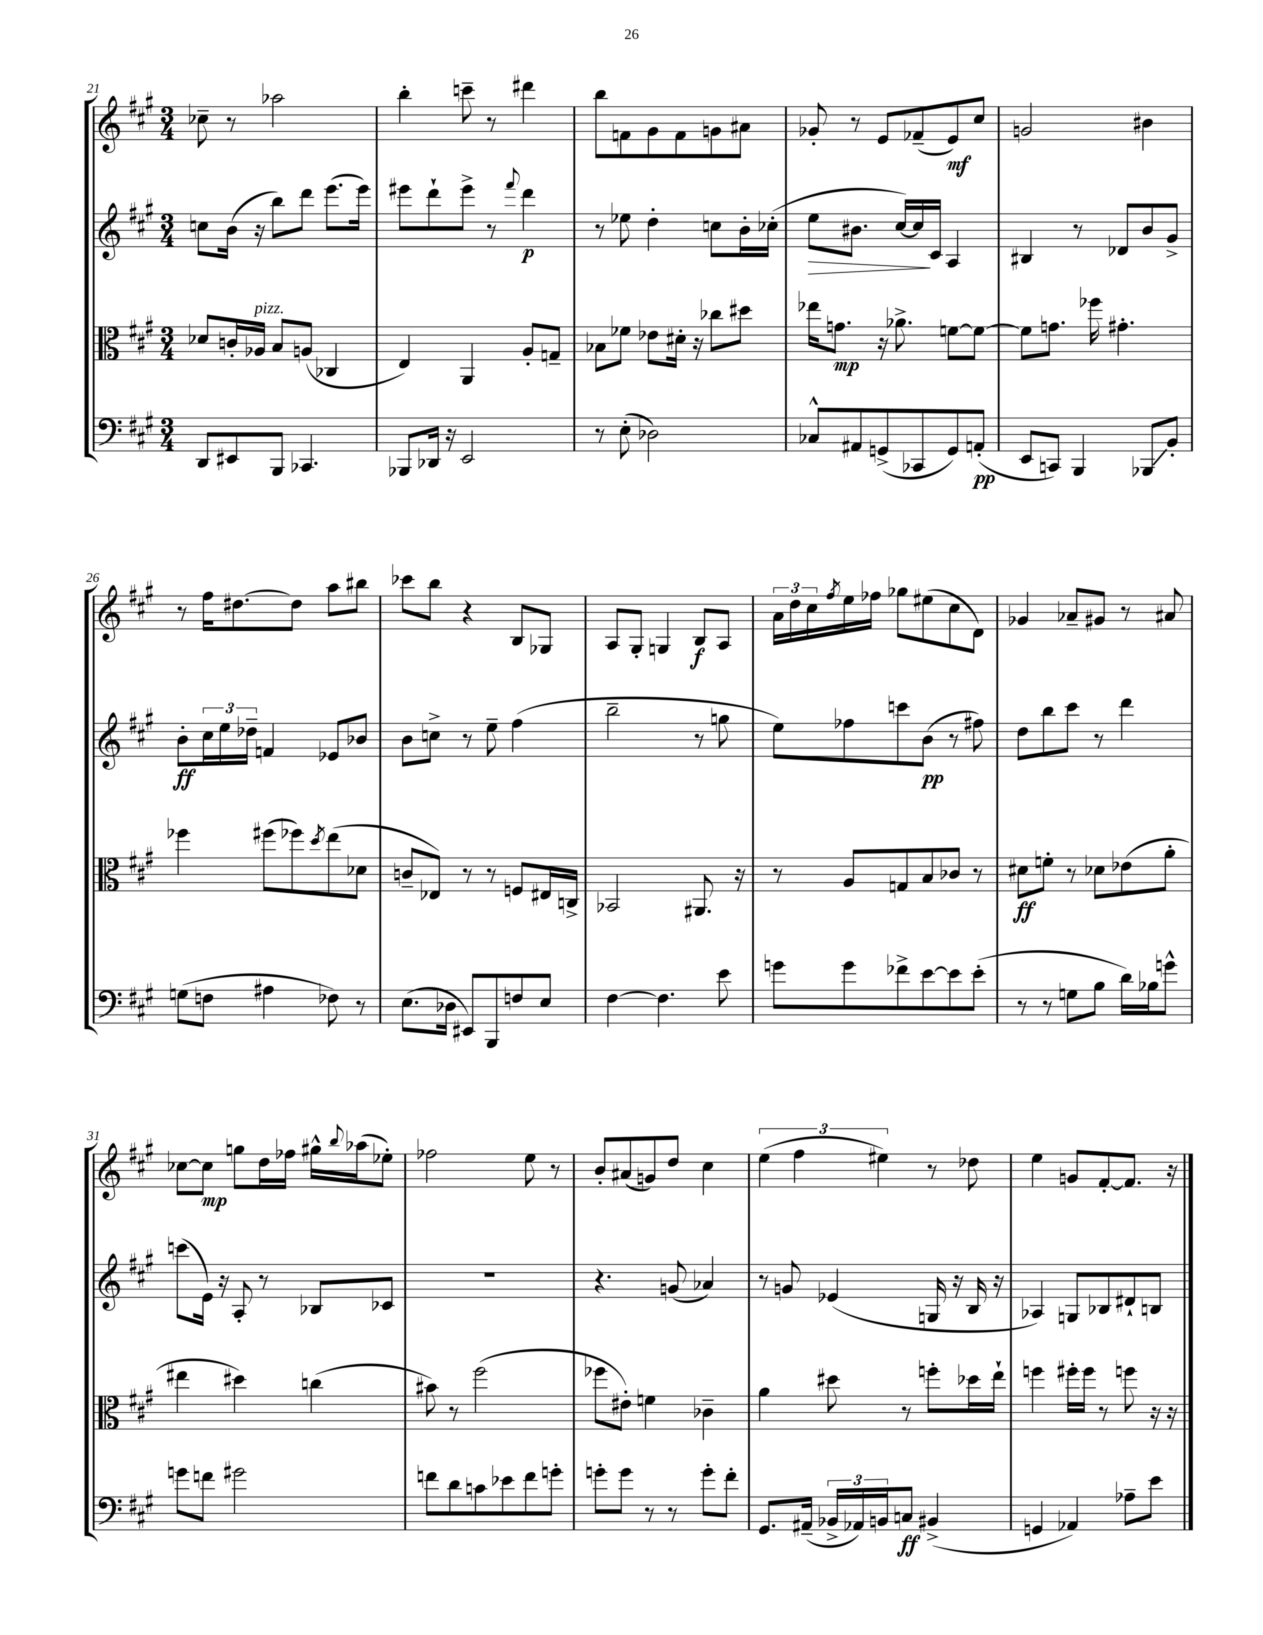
<<
\new StaffGroup <<
\new Staff = "s0" {
    \clef treble \key a \major \numericTimeSignature \time 3/4
    ces''8-- r8 aes''2 |
    b''4-. c'''8-- r8 dis'''4 |
    b''8 f'8 gis'8 f'8 g'8 ais'8 |
    ges'8-. r8 e'8 fes'8--( e'8\mf) cis''8 |
    g'2 bis'4 |
    r8 fis''16 dis''8.~ dis''8 a''8 bis''8 |
    ces'''8 b''8 r4 b8 ges8 |
    a8 gis8-. g4 b8\f a8 |
    \tuplet 3/2 { a'16 d''16 cis''16 } \acciaccatura { fis''8 } e''16 fes''16 ges''8 eis''8( cis''8 d'8) |
    ges'4 aes'8-- gis'8 r8 ais'8 |
    ces''8~ ces''8\mp g''8 d''16 fes''16 gis''16-^ \appoggiatura { b''8 } aes''16( ees''8-.) |
    fes''2 e''8 r8 |
    b'8-. ais'8( g'8) d''8 cis''4 |
    \tuplet 3/2 { e''4( fis''4 eis''4) } r8 des''8 |
    e''4 g'8 fis'8~-. fis'8. r16 \bar "|." |
}
\new Staff = "s1" {
    \clef treble \key a \major \numericTimeSignature \time 3/4
    c''8 b'16( r16 b''8) d'''8 e'''8.( e'''16) |
    eis'''8 d'''8-! eis'''8-> r8 \appoggiatura { fis'''8 } d'''4\p |
    r8 ees''8 d''4-. c''8 b'16-. ces''16-.( |
    e''8\> bis'8. cis''16~) cis''16\! cis'16 a4 |
    bis4 r8 des'8 b'8 gis'8-> |
    b'8-.\ff \tuplet 3/2 { cis''16 e''16 des''16-- } f'4 ees'8 bes'8 |
    b'8 c''8-> r8 e''8-- fis''4( |
    b''2-- r8 g''8 |
    e''8) fes''8 c'''8 b'8\pp( r8 fis''8) |
    d''8 b''8 cis'''8 r8 d'''4 |
    c'''8( e'16) r16 a8-. r8 bes8 ces'8 |
    R2. |
    r4. g'8( aes'4) |
    r8 g'8 ees'4( g16 r16 b16 r16 |
    aes4) g8 bes8 dis'8-! b8 \bar "|." |
}
\new Staff = "s2" {
    \clef alto \key a \major \numericTimeSignature \time 3/4
    des'8 c'16-. aes16^\markup { \italic "pizz." } b8 a8( ces4 |
    e4) a,4 a8-. g8-- |
    bes8 fes'8 ees'8 dis'16-. r16 ces''8 dis''8 |
    ees''16 g'8.\mp r16 aes'8.-> f'8~ f'8~ |
    f'8 g'8. fes''16 gis'4.-. |
    fes''4 fis''8( fes''8) \acciaccatura { d''8 } e''8( des'8 |
    c'8-- ees8) r8 r8 f8 eis16 c16-> |
    bes,2 ais,8. r16 |
    r8 a8 g8 b8 ces'8 r8 |
    dis'8\ff f'8-. r8 des'8 ees'8( a'8-. |
    eis''4 dis''4) c''4( |
    bis'8) r8 fis''2( |
    fes''8 eis'8-.) f'4 ces'4-- |
    a'4 dis''8 r8 f''8-. des''16 e''16-! |
    f''4 fis''16-. fis''16 r8 f''8 r16 r16 \bar "|." |
}
\new Staff = "s3" {
    \clef bass \key a \major \numericTimeSignature \time 3/4
    d,8 eis,8 b,,8 ces,4. |
    bes,,8 des,16 r16 e,2 |
    r8 e8-.( des2) |
    ces8-^ ais,8 g,8->( ces,8 g,8) a,8-.\pp( |
    e,8 c,8) b,,4 bes,,8\glissando b,8-. |
    g8( f8 ais4 fes8) r8 |
    e8.( des16 eis,8) b,,8 f8 e8 |
    fis4~ fis4. e'8 |
    g'8 g'8 fes'8-> e'8~ e'8 e'8-.( |
    r8 r8 g8 b8 d'16) bes16 g'8-^ |
    g'8 f'8 gis'2 |
    f'8 d'8 c'8 ees'8 f'8 g'8-. |
    g'8-. g'8 r8 r8 g'8-. fis'8-. |
    gis,8. ais,16--( \tuplet 3/2 { bes,16-> aes,16) b,16 } c8\ff bis,4->( |
    g,4 aes,4) aes8-- e'8 \bar "|." |
}
>>
>>
\layout { \context { \Score currentBarNumber = #21 } }
